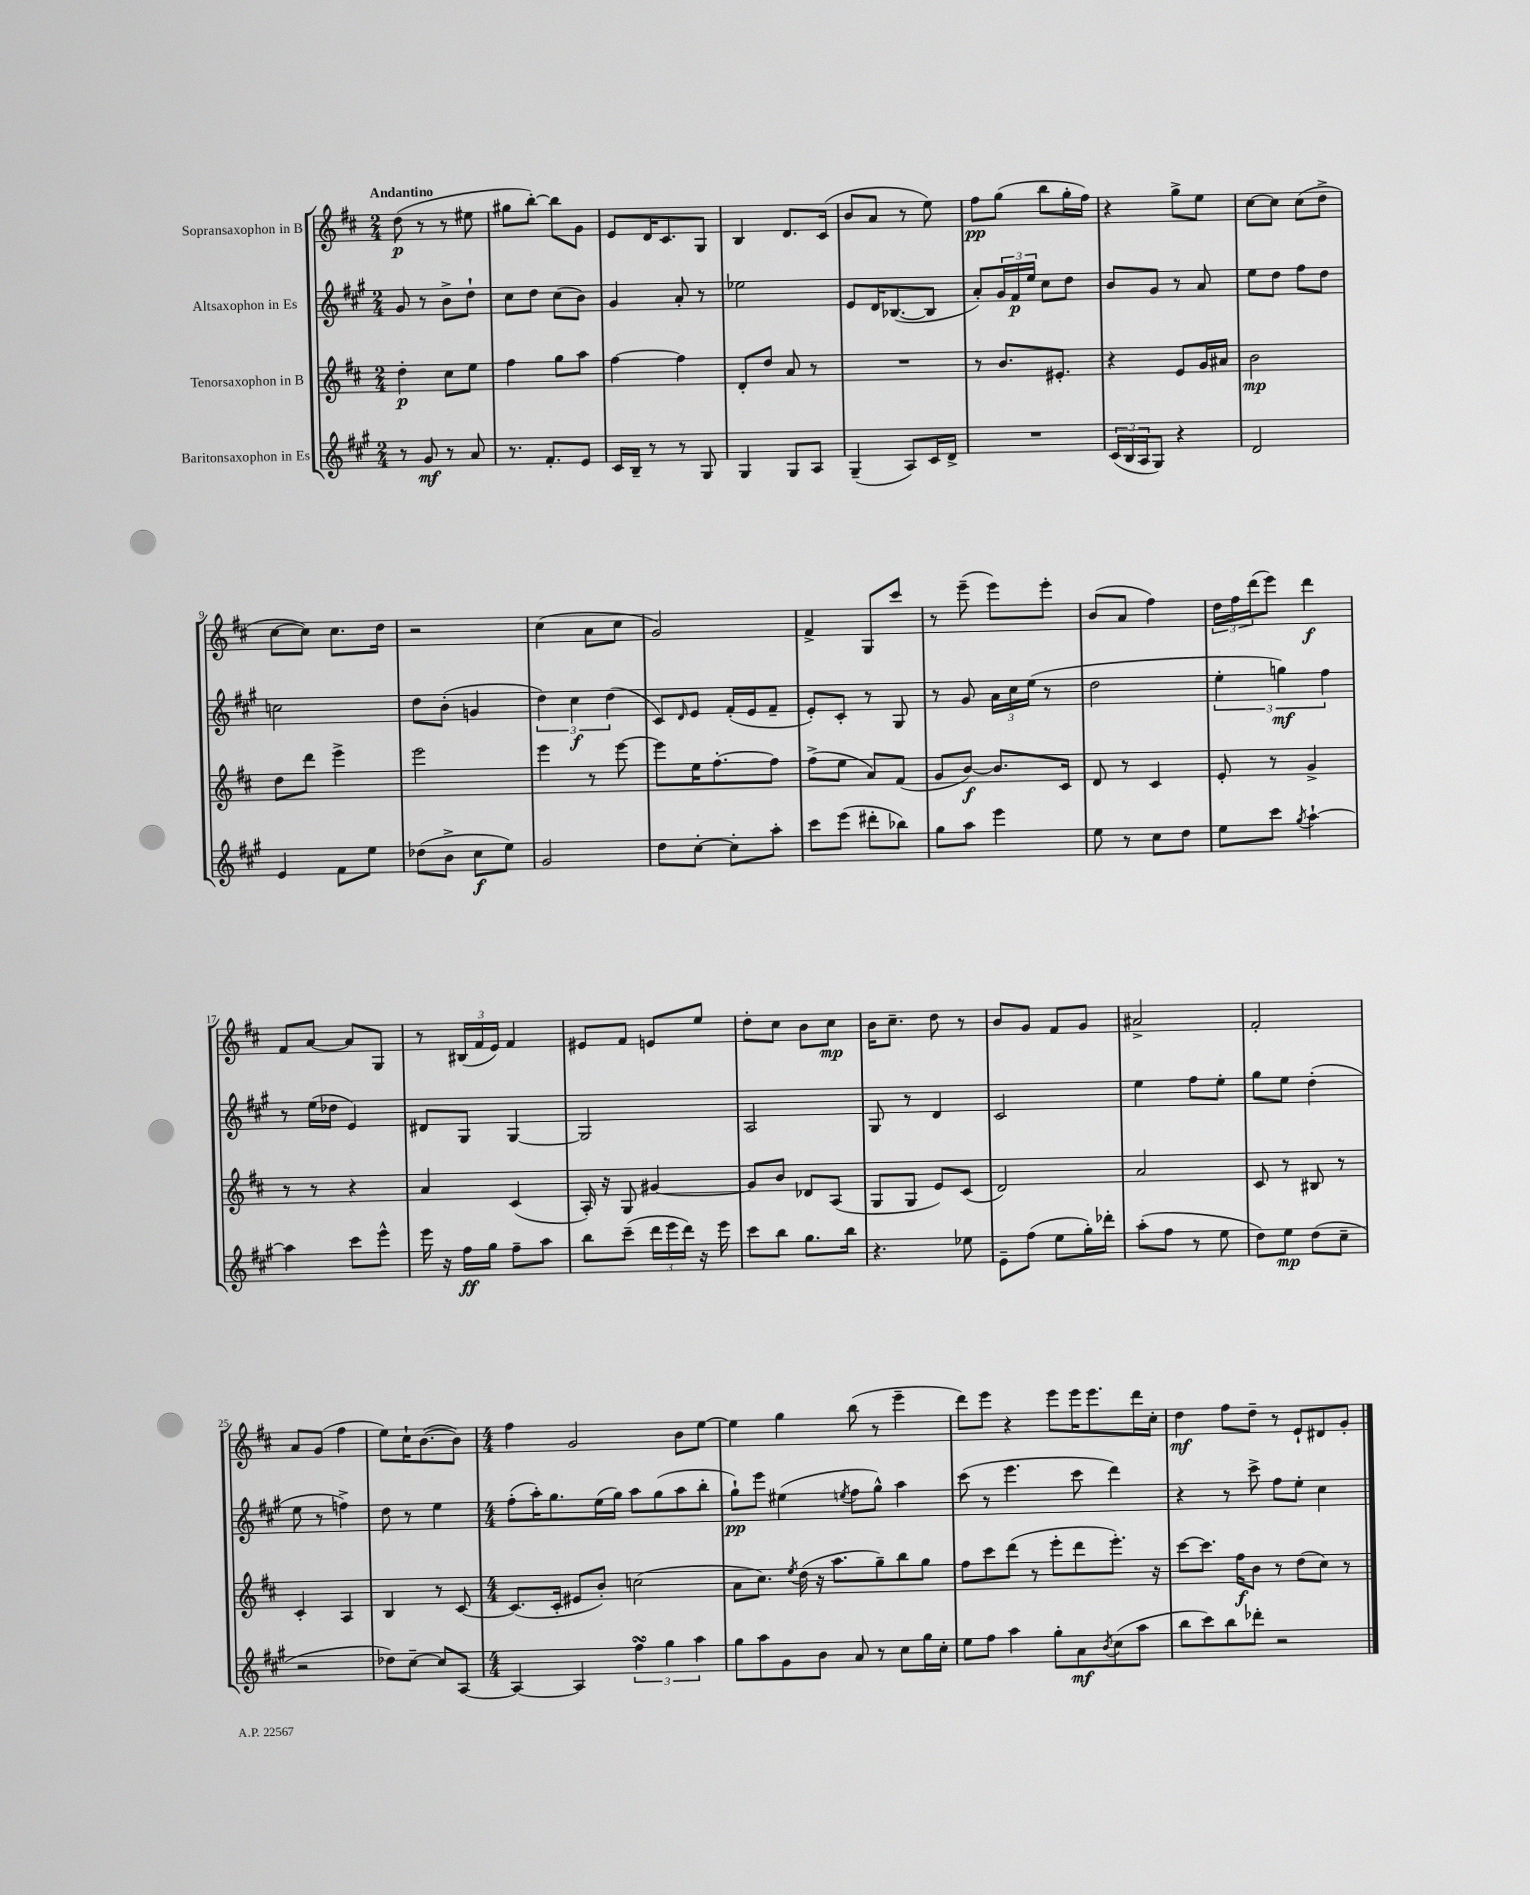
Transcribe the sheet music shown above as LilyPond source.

<<
\new StaffGroup <<
\new Staff = "s0" \with { instrumentName = "Sopransaxophon in B" } {
    \clef treble \key d \major \numericTimeSignature \time 2/4 \tempo "Andantino"
    d''8\p( r8 r8 eis''8 |
    gis''8 b''8~-.) b''8 g'8 |
    e'8 d'16 cis'8. g8 |
    b4 d'8. cis'16( |
    b'8 a'8 r8 e''8) |
    fis''8\pp g''8( b''8 g''16-. fis''16) |
    r4 g''8-> e''8 |
    cis''8~ cis''8 cis''8( d''8-> |
    cis''8~ cis''8) cis''8. d''16 |
    r2 |
    cis''4( a'8 cis''8 |
    g'2) |
    fis'4-> g8 cis'''8 |
    r8 e'''8--( e'''8) e'''8-. |
    b'8( a'8 fis''4) |
    \tuplet 3/2 { d''16 fis''16 d'''16( } e'''8) d'''4\f |
    fis'8 a'8~ a'8 g8 |
    r8 \tuplet 3/2 { bis16( fis'16 e'16) } fis'4 |
    eis'8 fis'8 e'8 e''8 |
    d''8-. cis''8 b'8 cis''8\mp |
    b'16 cis''8.-- d''8 r8 |
    b'8 g'8 fis'8 g'8 |
    ais'2-> |
    fis'2-. |
    a'8 g'8( fis''4 |
    e''8) cis''16-! b'8.~( b'8) |
    \numericTimeSignature \time 4/4 fis''4 g'2 b'8 e''8~ |
    e''4 g''4 b''8( r8 e'''4-- |
    d'''8) e'''8 r4 e'''8 e'''16 e'''8. d'''16 cis''16-. |
    d''4\mf fis''8 d''8-- r8 e'8-! dis'8 g'8-. \bar "|." |
}
\new Staff = "s1" \with { instrumentName = "Altsaxophon in Es" } {
    \clef treble \key a \major \numericTimeSignature \time 2/4
    gis'8 r8 b'8-> d''8-! |
    cis''8 d''8 cis''8( b'8) |
    gis'4 a'8-. r8 |
    ees''2 |
    e'8 d'16 bes8.~( bes8 |
    a'8-.) \tuplet 3/2 { gis'16 fis'16\p e''16 } cis''8 d''8 |
    b'8 gis'8 r8 a'8 |
    e''8 d''8 fis''8 d''8 |
    c''2 |
    d''8 b'8-.( g'4 |
    \tuplet 3/2 { d''4) cis''4\f d''4( } |
    cis'8) \grace { d'16 } e'8 fis'16-.( e'16 fis'8-- |
    e'8-.) cis'8-. r8 gis8 |
    r8 gis'8 \tuplet 3/2 { a'16 cis''16 e''16( } r8 |
    d''2 |
    \tuplet 3/2 { e''4-. g''4\mf) fis''4 } |
    r8 e''16( des''16 e'4) |
    dis'8 gis8 gis4~ |
    gis2 |
    a2 |
    gis8 r8 d'4 |
    cis'2 |
    e''4 fis''8 e''8-. |
    gis''8 e''8 d''4-.( |
    e''8 r8 f''4->) |
    d''8 r8 e''4 |
    \numericTimeSignature \time 4/4 fis''8-.( a''16-.) gis''8. e''16( gis''16) a''8 gis''8( a''8 b''8-. |
    gis''8-!\pp) e'''8 eis''4( \acciaccatura { e''8 } fis''8 gis''8-^) a''4 |
    cis'''8( r8 e'''4. cis'''8 d'''4) |
    r4 r8 cis'''8-> fis''8 e''8-. cis''4 \bar "|." |
}
\new Staff = "s2" \with { instrumentName = "Tenorsaxophon in B" } {
    \clef treble \key d \major \numericTimeSignature \time 2/4
    d''4-.\p cis''8 e''8 |
    fis''4 g''8 a''8 |
    fis''4~ fis''4 |
    d'8-. d''8 a'8 r8 |
    R2 |
    r8 b'8. eis'8.-. |
    r4 e'8 g'16 ais'16 |
    b'2\mp |
    d''8 d'''8 e'''4-> |
    e'''2 |
    e'''4 r8 e'''8~ |
    e'''8 e''16 fis''8.~-. fis''8 |
    fis''8->( e''8 a'8) fis'8( |
    g'8 b'8~\f) b'8. cis'16 |
    d'8 r8 cis'4 |
    e'8-. r8 g'4-> |
    r8 r8 r4 |
    a'4 cis'4( |
    a16-.) r16 g8 gis'4~ |
    gis'8 b'8 des'8 a8( |
    g8 g8 e'8) cis'8( |
    d'2) |
    a'2 |
    cis'8 r8 bis8 r8 |
    cis'4-. a4 |
    b4 r8 cis'8~ |
    \numericTimeSignature \time 4/4 cis'8.( cis'16-. eis'8 b'8-.) c''2( |
    a'8 cis''8.) \acciaccatura { e''8 } d''16( r16 a''8. g''8--) b''8 g''8 |
    fis''8 cis'''8 d'''8( r8 e'''8-. d'''8 e'''8.-.) r16 |
    cis'''8~ cis'''8. fis''16\f b'8 r8 d''8( cis''8) r8 \bar "|." |
}
\new Staff = "s3" \with { instrumentName = "Baritonsaxophon in Es" } {
    \clef treble \key a \major \numericTimeSignature \time 2/4
    r8 gis'8\mf r8 a'8 |
    r8. fis'8.-. e'8 |
    cis'16 b16-- r8 r8 gis8 |
    gis4 gis8 a8 |
    gis4--( a8) cis'16 d'16-> |
    R2 |
    \tuplet 3/2 { cis'16( b16 a16 } gis8) r4 |
    d'2 |
    e'4 fis'8 e''8 |
    des''8( b'8-> cis''8\f e''8) |
    gis'2 |
    d''8 cis''8~-. cis''8-. a''8-. |
    cis'''8 e'''8( dis'''8-. bes''8) |
    gis''8 a''8 e'''4 |
    e''8 r8 cis''8 d''8 |
    e''8 cis'''8 \acciaccatura { gis''8 } a''4~-! |
    a''4 cis'''8 e'''8-^ |
    e'''16 r16 fis''16\ff gis''16 fis''8-- a''8 |
    b''8 cis'''8--( \tuplet 3/2 { d'''16 e'''16 d'''16) } r16 e'''16 |
    cis'''8 b''8 gis''8. b''16 |
    r4. ees''8 |
    e'8-- fis''8( e''8 gis''16-.) des'''16-. |
    a''8-.( fis''8 r8 e''8 |
    d''8) e''8\mp d''8( cis''8-- |
    r2 |
    des''8) cis''8~-- cis''8 a8~ |
    \numericTimeSignature \time 4/4 a4~ a4 \tuplet 3/2 { fis''4\turn gis''4 a''4 } |
    gis''8 a''8 gis'8 b'8 a'8 r8 cis''8 gis''16 cis''16-. |
    e''8 fis''8 a''4 gis''8-. a'8\mf \acciaccatura { b'8 } cis''8( a''8 |
    b''8 cis'''8) b''8 des'''8-. r2 \bar "|." |
}
>>
>>
